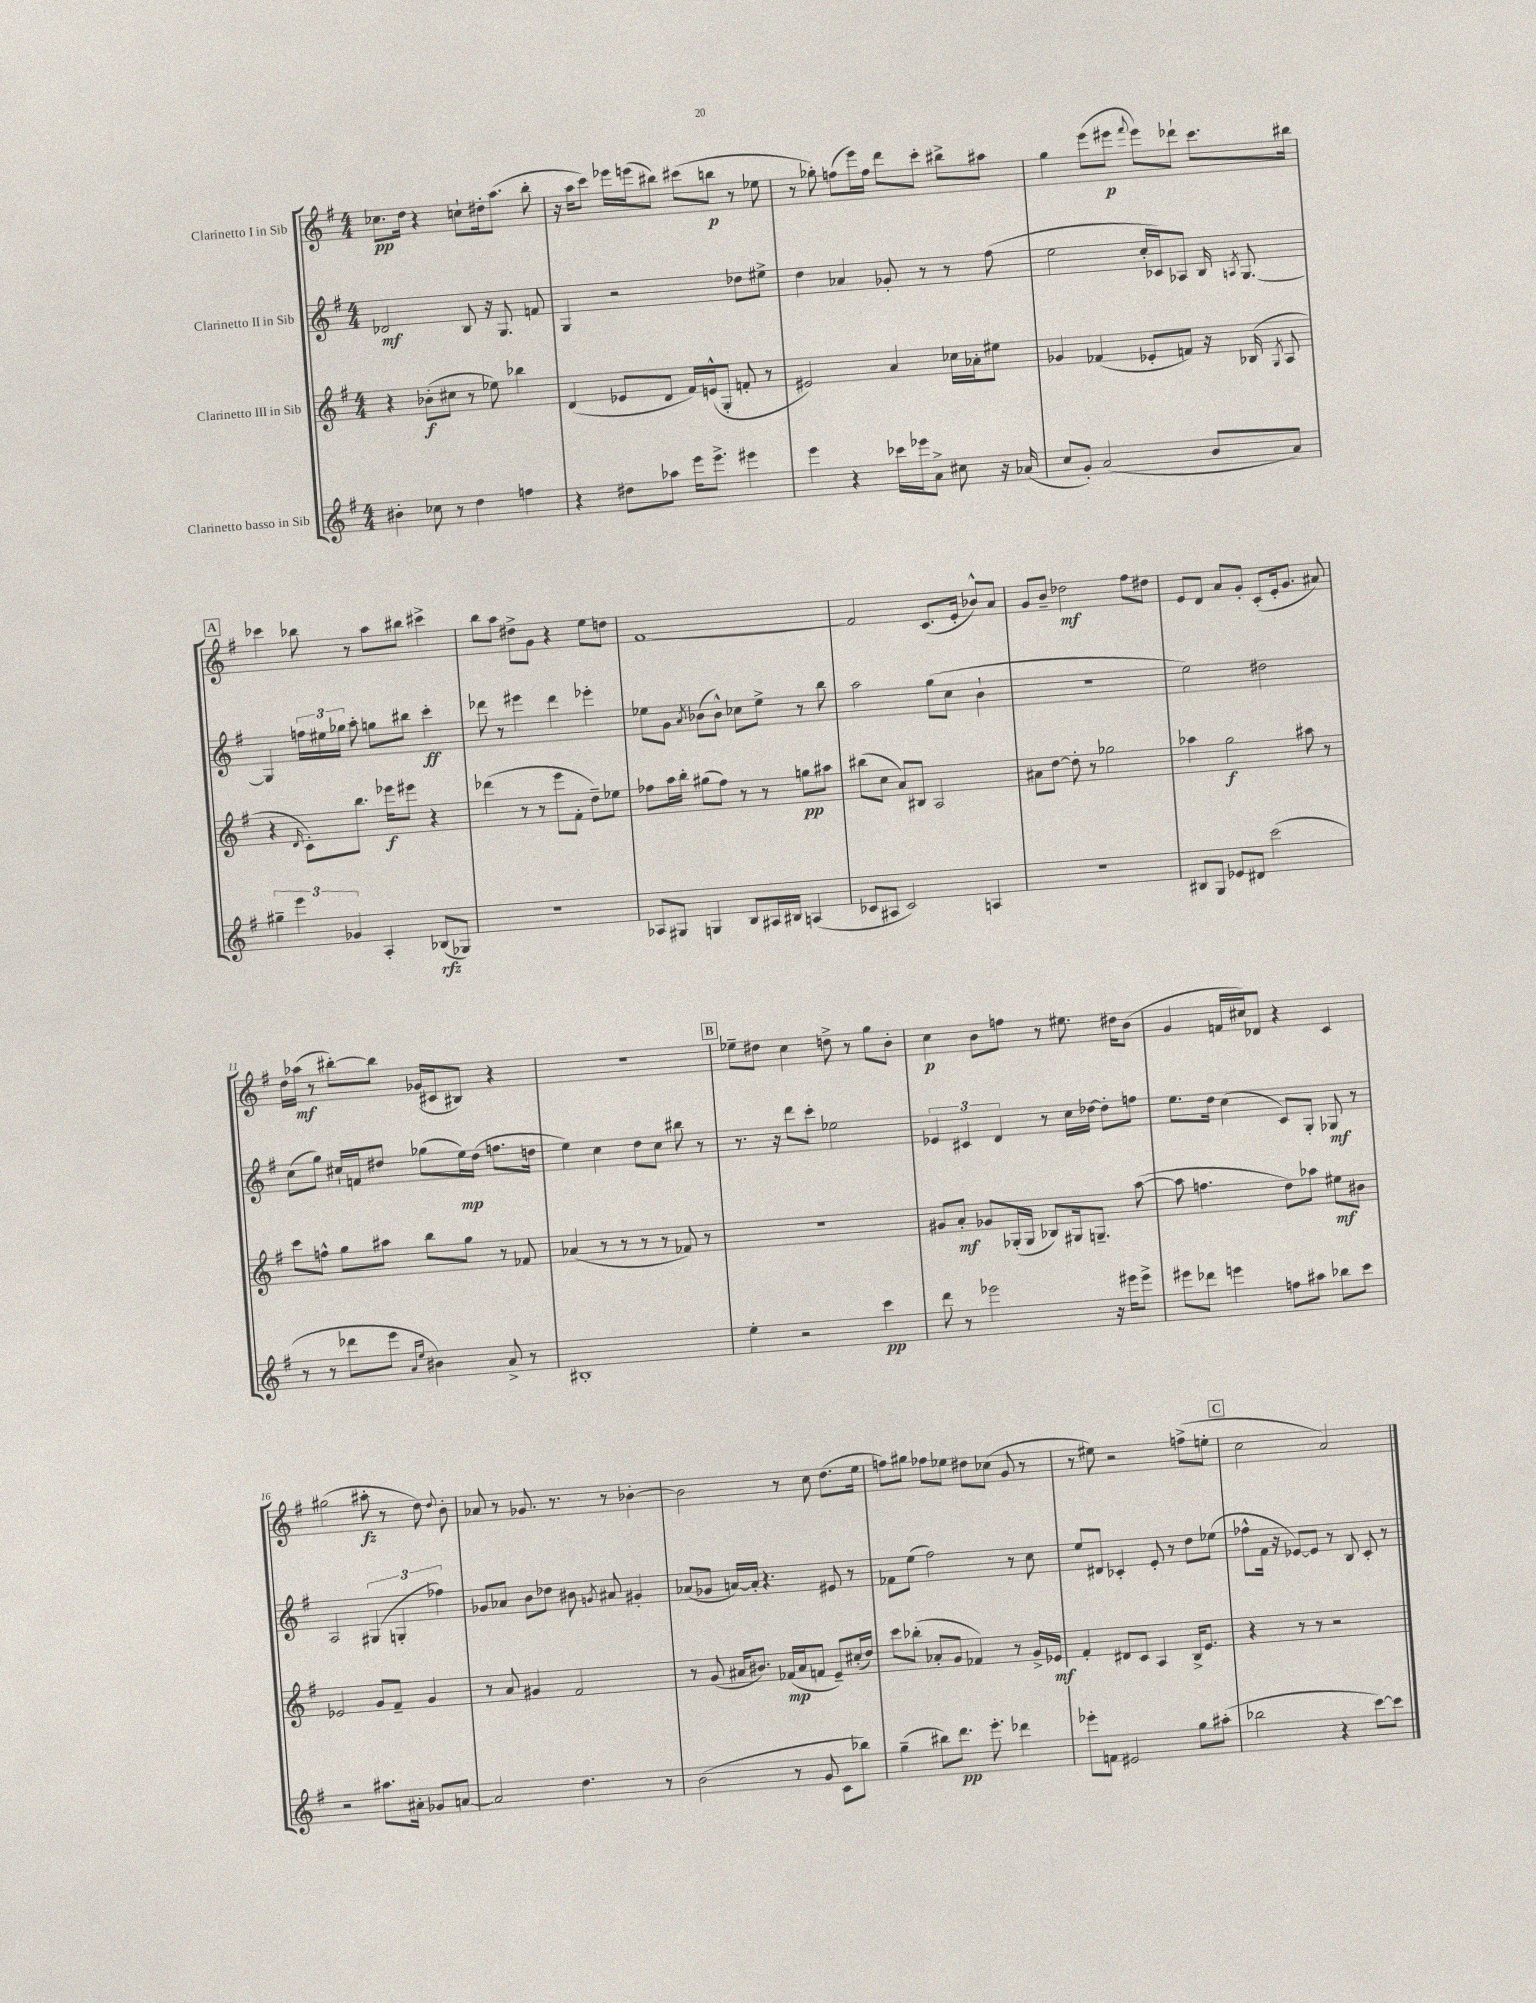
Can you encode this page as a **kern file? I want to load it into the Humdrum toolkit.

**kern	**kern	**kern	**kern
*staff4	*staff3	*staff2	*staff1
*clefG2	*clefG2	*clefG2	*clefG2
*k[f#]	*k[f#]	*k[f#]	*k[f#]
*M4/4	*M4/4	*M4/4	*M4/4
4b#'\	4r	2d-/	8.cc-\L
.	.	.	16dd\Jk
8cc-\	(8b-'\L	.	4r
8r	8cc#\J	.	.
4dd\	8r	8B/	8cc`\L
.	8ee-\)	16r	16dd#'\k
.	.	8.G/	(8.aa\J
4ff\	4bb-\	.	.
.	.	8f/	8bb'\
=	=	=	=
4r	(4d/	4G/	16r
.	.	.	16aa\LK
.	.	.	8ccc\J)
8dd#\L	8e-/L	2r	16eee-\LL
.	.	.	(16eee\J
8aa-\J	8d/J	.	8bb#\J)
16eee\LK	16f#/LL)	.	(8ccc#\L
8.eee^\J	(16e^^/J	.	.
.	8G'/J	.	8bb\J
4eee#\	8f'/	8dd-\L	8r
.	8r	8ee#^\J	8ee-\
=	=	=	=
4eee\	2e#/)	4dd\	8r
.	.	.	8gg-'\)
4r	.	4a-/	(8ff\L
.	.	.	16eee\L)
.	.	.	16ff\JJ
16ccc-\LL	4a/	8g-'/	8ddd\L
16eee-\J	.	.	.
8a^\J	.	8r	8ccc'\J
8cc#\	16cc-\LL	8r	8bb#^\L
.	16a-'\J	.	.
16r	8ee#\J	(8ff#\	8aa#\J
(16a-/	.	.	.
=	=	=	=
8cc/L	4g-/	2ee\	4gg\
8g'/J)	.	.	.
(2a/	(4f-/	.	(8eee\L
.	.	.	8eee#\J
.	.	.	8qqfff#/
.	8e-'/L	16cc'/LL	8eee#\L)
.	.	16c-/J)	.
.	8f/J)	8A-/J	8ddd-`\J
8b/L	16r	16B/	8.ccc\L
.	.	8qA/	.
.	(16B-/	[8.G/	.
.	8qG/	.	.
8a/J)	8A/	.	.
.	.	.	16bb#\Jk
=	=	=	=
6gg#~\	4r	4G/]	4ccc-\
6eee\	.	.	.
.	16qqd/	.	.
.	8c'\L)	24ff\LL	8bb-\
.	.	24ee#\	.
6g-/	.	24gg-\JJ	.
.	8.bb\J	8aa'\	8r
4A'/	.	8gg\L	8aa\L
.	16eee-\LK	.	.
.	8eee#\J	8bb#\J	8bb#\J
(8B-/L	4r	4ccc'\	4ccc#^\
8G-/J)	.	.	.
=	=	=	=
1r	(4ddd-\	8ddd-\	8bb\L
.	.	8r	8aa\J
.	8r	4eee#\	8dd#^\L
.	8r	.	8g\J
.	8eee\L	4ddd-\	4r
.	8f#'\J	.	.
.	8dd~\L)	4eee-'\	8ee\L
.	8ee-\J	.	8dd\J
=	=	=	=
8A-/L	8ff-\L	8ee-\L	[1f#
8G#/J	16aa\L	8g\J	.
.	16bb'\JJ	.	.
.	.	8qa/	.
4G/	(8gg#\L	(8b-\L	.
.	8ff-\J)	8b-^^\J)	.
8B/L	8r	8cc-\L	.
16A#/L	8r	8ee-^\J	.
16B#/JJ	.	.	.
(4A/	8gg\L	8r	.
.	8aa#\J	8bb\	.
=	=	=	=
8c-/L	(8bb#\L	2aa\	2f#/]
8A#/J	8cc\J	.	.
2c-/)	8a/L)	.	.
.	8B#/J	.	.
.	2A/	(8gg\L	(8.c/L
.	.	8cc\J	.
.	.	.	16e'/Jk
4A/	.	4b`\	8b-^^/L)
.	.	.	8a/J
=	=	=	=
1r	8a#\L	1r	8g/L
.	[8dd\J	.	8b~/J
.	8dd'\]	.	2dd-\
.	8r	.	.
.	2gg-\	.	.
.	.	.	8ff#\L
.	.	.	8dd#\J
=	=	=	=
8B#/L	4aa-\	2ee\)	8e/L
8G/J	.	.	8d/J
8e-/L	2gg\	.	8a/L
8d#/J	.	.	8g'/J
(2ccc\	.	2dd#\	(8c'/L
.	.	.	16e'/k
.	.	.	8.g/J
.	8aa#\	.	.
.	8r	.	8a#/)
=	=	=	=
8r	8ccc\L	(8cc\L	16dd\LL
.	.	.	(16aa-\JJ
8r	8ff^^\J	8gg\J)	8r
8ddd-\L	8gg\L	16cc#`/LL	[8bb#'\L)
.	.	16f/J	.
8eee\J	8aa#\J	8dd#/J	8bb#\]J
16qqa/LL	.	.	.
16qqee/JJ	.	.	.
4b#\)	8bb\L	(8gg-\L	(16g-/LL
.	.	.	16c#/J
.	8gg\J	16ee\L)	8B#/J)
.	.	(16dd#\JJ	.
8a^/	8r	8.ff\L	4r
8r	8f-/	.	.
.	.	16dd\Jk	.
=	=	=	=
1B#'	(4a-/	4ee\)	1r
.	8r	4cc\	.
.	8r	.	.
.	8r	8dd\L	.
.	8r	8cc\J	.
.	8f-/)	8bb#\	.
.	8r	8r	.
=	=	=	=
4ee'\	1r	8.r	8ee-~\L
.	.	.	8dd#\J
.	.	16r	.
2r	.	8ddd\L	4cc\
.	.	8ccc'\J	.
.	.	2ee-\	8dd^\
.	.	.	8r
4ccc\	.	.	8gg\L
.	.	.	8b'\J
=	=	=	=
8ddd\	8g#/L	6e-/	4cc\
8r	8a'/J	.	.
.	.	6c#/	.
2eee-\	8g-/L	.	8b\L
.	.	6d/	.
.	(16G-'/L	.	8ff\J
.	16G-/JJ	.	.
.	8B-/L)	8r	8r
.	16G#/k	16cc\LL	8.ee#\
.	8.G~/J	[16dd-\JJ	.
16r	.	8dd-'\]L	.
16eee#\LK	.	.	16dd#\LK
8eee#^\J	([8aa\	8ff\J	(8b\J
=	=	=	=
8eee#\L	8aa\]	8.ee\L	4g/
8ddd-\J	4.ff\	.	.
.	.	16dd\Jk	.
4eee\	.	(4cc\	16f/LL
.	.	.	16cc#/J)
.	.	.	8d-/J
8ff\L	8dd\L)	8c/L)	4r
8aa#\J	8aa-\J	8G'/J	.
8bb-\L	8ee#\L	8G-/	4c/
8ccc\J	8b#\J	8r	.
=	=	=	=
2r	2e-/	2A/	(2gg#\
8.aa#\L	8g/L	(6G#/	8aa#'\
.	8f#~/J	.	8r
.	.	6G'/	.
16a#'\Jk	.	.	.
8g-/L	4g/	.	8dd\)
.	.	6ff-\)	.
.	.	.	8qqdd/
[8a/J	.	.	8b'\
=	=	=	=
2a/]	8r	8g-/L	8a-/
.	8a/	8a-/J	8r
.	4g#/	8b\L	8.g-/
.	.	8dd-\J	.
.	.	.	8.r
4.dd\	2f#/	8b#\	.
.	.	8qg/	.
.	.	8a#/	8r
.	.	4g#'/	[4b-'\
8r	.	.	.
=	=	=	=
(2b\	8r	(8a-/L	2b-\]
.	(8g/	8g-/J	.
.	16a#/LK	[16a/LL)	.
.	8.b#/J)	16a'/]JJ	.
.	.	4.r	.
8r	(16f-/LL	.	8r
.	16a#/J	.	.
8g/	8f/J	.	8cc\
8c\L	8e~/L)	8e#/	(8.dd\L
8bb-\J)	(16cc#'/L	8r	.
.	16dd/JJ)	.	16ee\Jk
=	=	=	=
(4gg~\	8ccc\L	8f-\L	8ff\L)
.	(8bb-'\J	(8ee\J	8gg#\J
8bb#\L)	8a-'/L	2ff#\)	8ff-\L
8.ddd\J	8g/J	.	8ee-\J
.	4f-/)	.	8dd#\L
8.eee'\	.	.	.
.	.	.	(8cc-\J
4ddd-\	8r	8r	8g/
.	16g^/LL	8cc\	8r
.	16e-/JJ	.	.
=	=	=	=
8eee-'\L	4f#'/	8ee/L	8r
8f\J	.	8d#/J	8ee#\)
2e#/	8d#/L	4c-'/	2r
.	8c/J	.	.
.	4A/	8e'/	.
.	.	8r	.
8gg\L	16B^/LK	8dd\L	(8ff^\L
.	8.e/J	.	.
(8aa#'\J	.	(8ee-\J	8ee'\J
=	=	=	=
2bb-\	4r	8ff-^^\L	2cc\
.	.	16f#\Jk	.
.	.	16r	.
.	8r	[8e-/L)	.
.	8r	8e-/]J	.
4r	2r	8r	2a/)
.	.	8B/	.
[8ccc\L)	.	8c'/	.
8ccc\]J	.	8r	.
==	==	==	==
*-	*-	*-	*-
